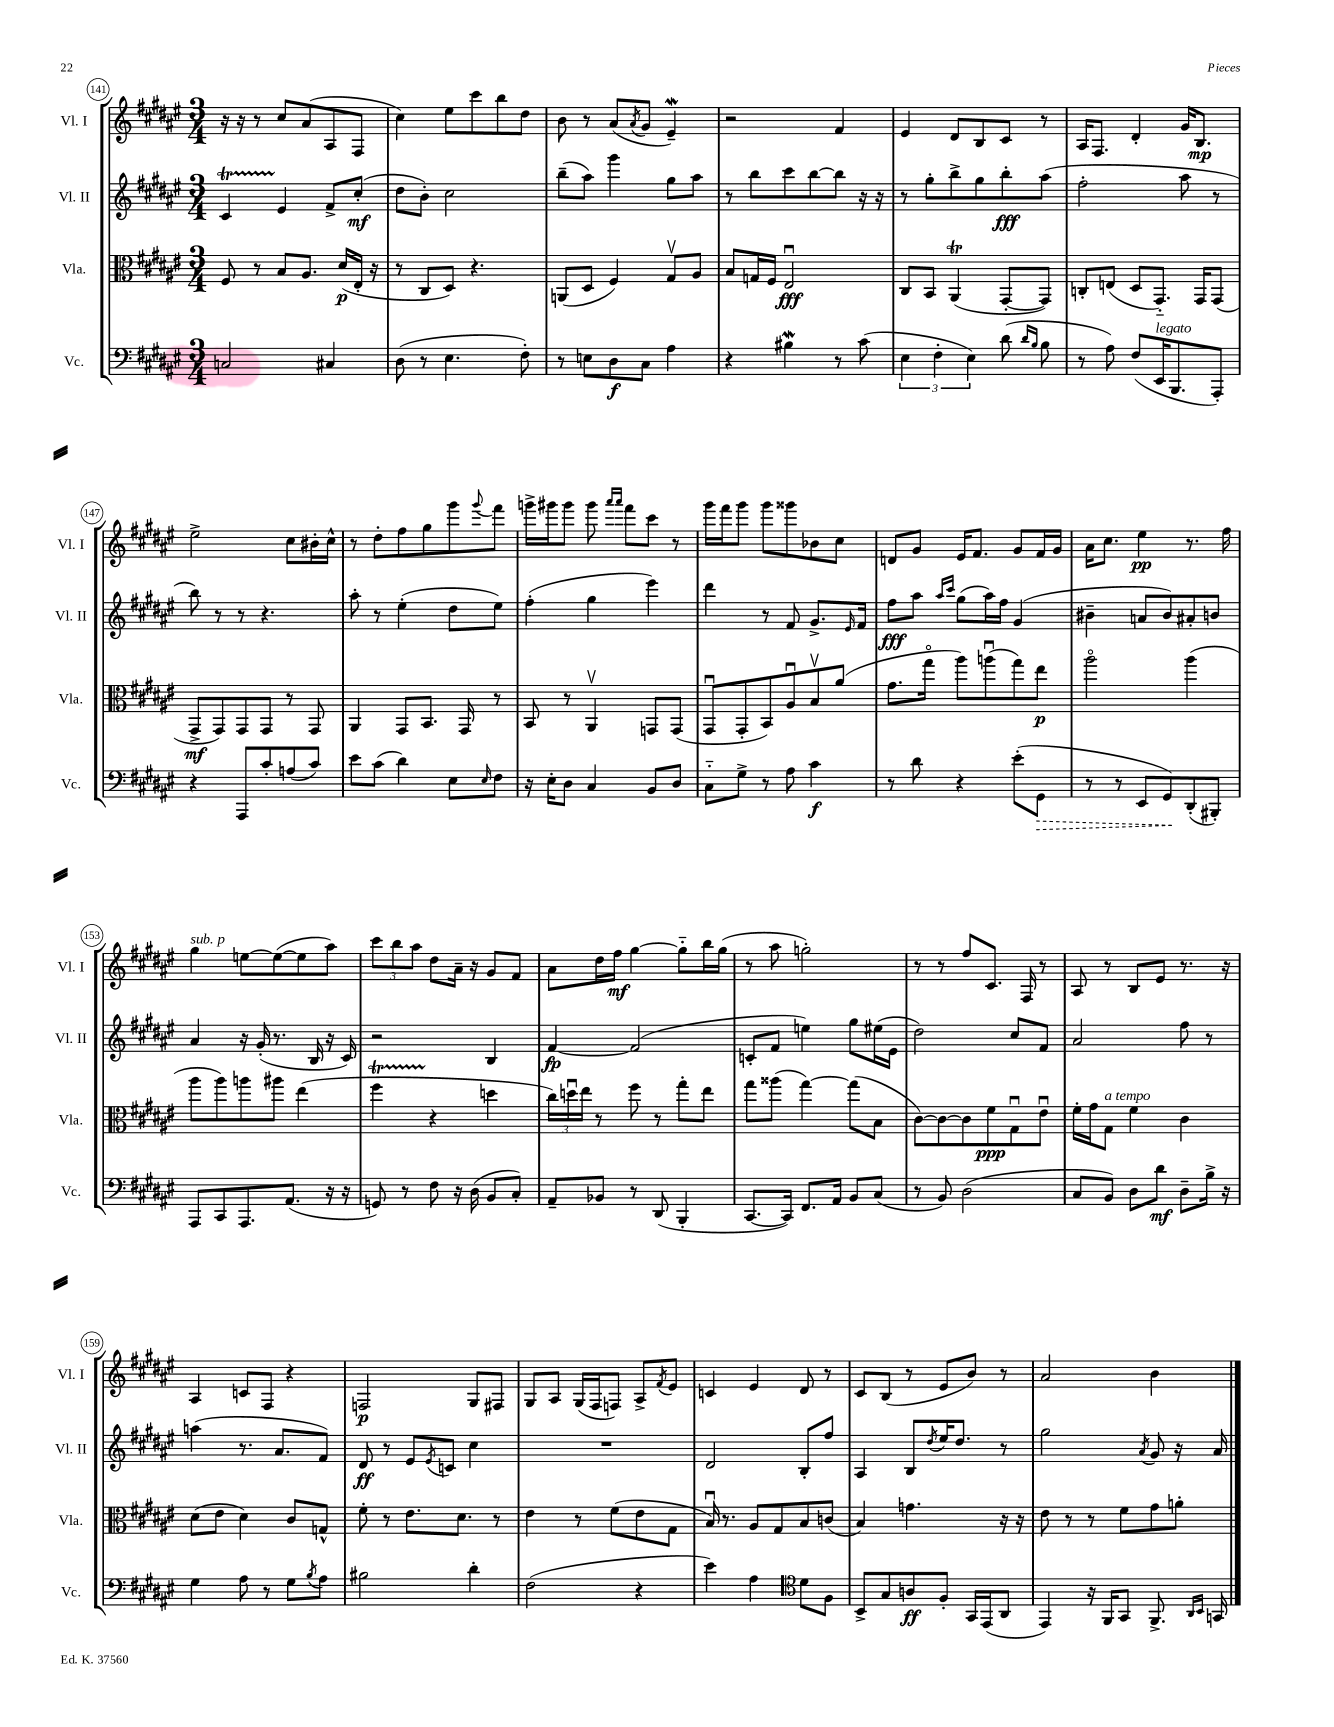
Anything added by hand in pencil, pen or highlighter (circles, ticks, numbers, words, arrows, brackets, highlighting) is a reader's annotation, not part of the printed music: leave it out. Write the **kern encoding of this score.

**kern	**kern	**kern	**kern
*staff4	*staff3	*staff2	*staff1
*clefF4	*clefC3	*clefG2	*clefG2
*k[f#c#g#d#a#e#]	*k[f#c#g#d#a#e#]	*k[f#c#g#d#a#e#]	*k[f#c#g#d#a#e#]
*M3/4	*M3/4	*M3/4	*M3/4
2C	8F#	4c#	16r
.	.	.	16r
.	8r	.	8r
.	8B	4e#	8cc#
.	8.A#	.	(8a#
4C#	.	8f#^	8A#
.	(16d#	.	.
.	16E#'	(8cc#'	8F#
.	16r	.	.
=	=	=	=
(8D#	8r	8dd#	4cc#)
8r	8C#	8b')	.
4.E#	8D#)	2cc#	8ee#
.	4.r	.	8ccc#
.	.	.	8bb
8F#')	.	.	8dd#
=	=	=	=
8r	(8AA	(8bb~	8b
8E	8D#	8aa#)	8r
8D#	4F#)	4ggg#	(8a#
.	.	.	8qa#
8C#	.	.	8g#
4A#	8G#v	8gg#	4e#~)
.	8A#	8aa#	.
=	=	=	=
4r	8B	8r	2r
.	16G	8bb	.
.	16F#	.	.
4B#	2E#u	8ccc#	.
.	.	[8bb	.
8r	.	8bb]	4f#
(8c#	.	16r	.
.	.	16r	.
=	=	=	=
6E#	8C#	8r	4e#
.	8BB	8gg#'	.
6F#'	.	.	.
.	(4AA#	8bb^	8d#
6E#)	.	.	.
.	.	8gg#	8B
(8d#	[8GG#'	8bb'	8c#
16qqd#	.	.	.
16qqB	.	.	.
8B	8GG#])	(8aa#	8r
=	=	=	=
8r	8C'	2ff#'	16A#
.	.	.	8.F#
8A#)	(8E	.	.
(8F#	8D#	.	4d#'
16EE#	8.GG#'~)	.	.
8.BBB	.	.	.
.	.	8aa#	16g#
.	16GG#	.	8.B
8AAA#')	(8GG#	8r	.
=	=	=	=
4r	8GG#^	8bb)	2ee#^
.	8GG#)	8r	.
8AAA#	8GG#	8r	.
8c#'	8GG#	4.r	.
(8A	8r	.	8cc#
8c#)	8GG#	.	16b#'
.	.	.	16cc#^^
=	=	=	=
8e#	4AA#	8aa#'	8r
(8c#	.	8r	8dd#'
4d#)	8GG#	(4ee#'	8ff#
.	8.BB	.	8gg#
8E#	.	8dd#	8ggg#
.	16GG#	.	.
16qqE#	.	.	8qqggg#
8F#	8r	8ee#)	8fff#
=	=	=	=
16r	8BB	(4ff#'	16ggg^
16E#'	.	.	16ggg#
8D#	8r	.	8ggg#
4C#	4AA#v	4gg#	8ggg#
.	.	.	16qqaaa#
.	.	.	16qqaaa#
.	.	.	8fff#
8BB	8GG	4eee#)	8ccc#
8D#	(8GG	.	8r
=	=	=	=
8C#'~	8GG#u	4ddd#	16ggg#
.	.	.	16fff#
8G#^	8GG#'	.	8ggg#
8r	8BB)	8r	8ggg#
8A#	8A#u	8f#	8ggg##
4c#	8Bv	8.g#^	8b-
.	(8a#	.	8cc#
.	.	16qqe#	.
.	.	16f#	.
=	=	=	=
8r	8.g#	8ff#	8d
8d#	.	8aa#	8g#
.	16gg#o	.	.
.	.	16qqaa#	.
.	.	16qqccc#	.
4r	8aa#)	(8gg#	16e#
.	.	.	8.f#
.	(8aau	16aa#)	.
.	.	16ff#	.
(8e#'	8gg#)	(4g#	8g#
8GG#	8ee#	.	16f#
.	.	.	16g#
=	=	=	=
8r	2aa#o	4b#~	16a#
.	.	.	8.cc#
8r	.	.	.
8EE#	.	8a	4ee#
8GG#)	.	8b#)	.
(8DD#'	(4aa#	8a#'	8.r
8BBB#')	.	8b	.
.	.	.	16ff#
=	=	=	=
8AAA#	8aa#	4a#	4gg#
8CC#	8aa#)	.	.
8.AAA#	8aa	16r	[8ee
.	.	(16g#'	.
.	8aa#	8.r	(8ee_
(8.AA#	.	.	.
.	(4ee#	.	8ee]
.	.	16B	.
16r	.	16r	8aa#)
16r	.	16c#)	.
=	=	=	=
8GG)	4ff#	2r	12ccc#
.	.	.	12bb
8r	.	.	.
.	.	.	12aa#
8F#	4r	.	8dd#
16r	.	.	16a#~
(16D#	.	.	16r
8BB	4dd	4B	8g#
8C#')	.	.	8f#
=	=	=	=
8AA#~	24cc#)	[4f#	8a#
.	24ddu	.	.
.	24ee#	.	.
8BB-	8r	.	16dd#
.	.	.	16ff#
8r	8ff#	(2f#]	[4gg#
(8DD#	8r	.	.
4BBB'	8gg#'	.	8gg#'~]
.	8ee#	.	16bb
.	.	.	(16gg#
=	=	=	=
[8.CC#	8gg#	8c'	8r
.	(8aa##	8f#	8aa#
16CC#])	.	.	.
8.FF#	[4gg#)	4ee)	2gg')
16AA#	.	.	.
8BB	(8gg#]	8gg#	.
(8C#	8B	(16ee#	.
.	.	16e#	.
=	=	=	=
8r	[8c#)	2dd#)	8r
8BB)	8c#_	.	8r
(2D#	8c#]	.	8ff#
.	8f#	.	8.c#
.	8G#u	8cc#	.
.	.	.	16F#
.	8e#u	8f#	8r
=	=	=	=
8C#	16f#'	2a#	8A#
.	16g#	.	.
8BB)	8G#	.	8r
8D#	4f#	.	8B
8d#	.	.	8e#
8D#~	4c#	8ff#	8.r
16B^	.	8r	.
16r	.	.	16r
=	=	=	=
4G#	(8d#	(4aa	4A#
.	8e#	.	.
8A#	4d#)	8.r	8c
8r	.	.	8F#
.	.	8.a#	.
8G#	8c#	.	4r
8qB	.	.	.
8A#	8G^^	8f#)	.
=	=	=	=
2B#	8f#'	8d#	2F
.	8r	8r	.
.	8.e#	8e#	.
.	.	8qe#	.
.	.	8c	.
.	8.d#	.	.
4d#'	.	4cc#	8G#
.	8r	.	8F#
=	=	=	=
(2F#	4e#	2.r	8G#
.	.	.	8A#
.	8r	.	(16G#
.	.	.	16F#
.	(8f#	.	8F)
4r	8e#	.	8A#^
.	.	.	8qf#
.	8G#	.	8e#
=	=	=	=
4e#)	16Bu)	2d#	4c
.	8.r	.	.
4A#	8A#	.	4e#
.	8G#	.	.
*clefC4	*	*	*
8d#	8B	8B'	8d#
8F#	(8c	8ff#	8r
=	=	=	=
8BB^	4B)	4A#	8c#
8G#	.	.	(8B
8A	4.g	8B	8r
.	.	8qdd#	.
8F#'	.	16ee#	8e#
.	.	8.dd#	.
16GG#	.	.	8b)
(16EE#	.	.	.
8AA#	16r	8r	8r
.	16r	.	.
=	=	=	=
4EE#)	8e#	2gg#	2a#
.	8r	.	.
16r	8r	.	.
16FF#	.	.	.
8GG#	8f#	.	.
.	.	8qa#	.
8.FF#^	8g#	8g#	4b
.	8a'	16r	.
16qqAA#	.	.	.
16qqBB	.	.	.
16GG	.	16a#	.
==	==	==	==
*-	*-	*-	*-
